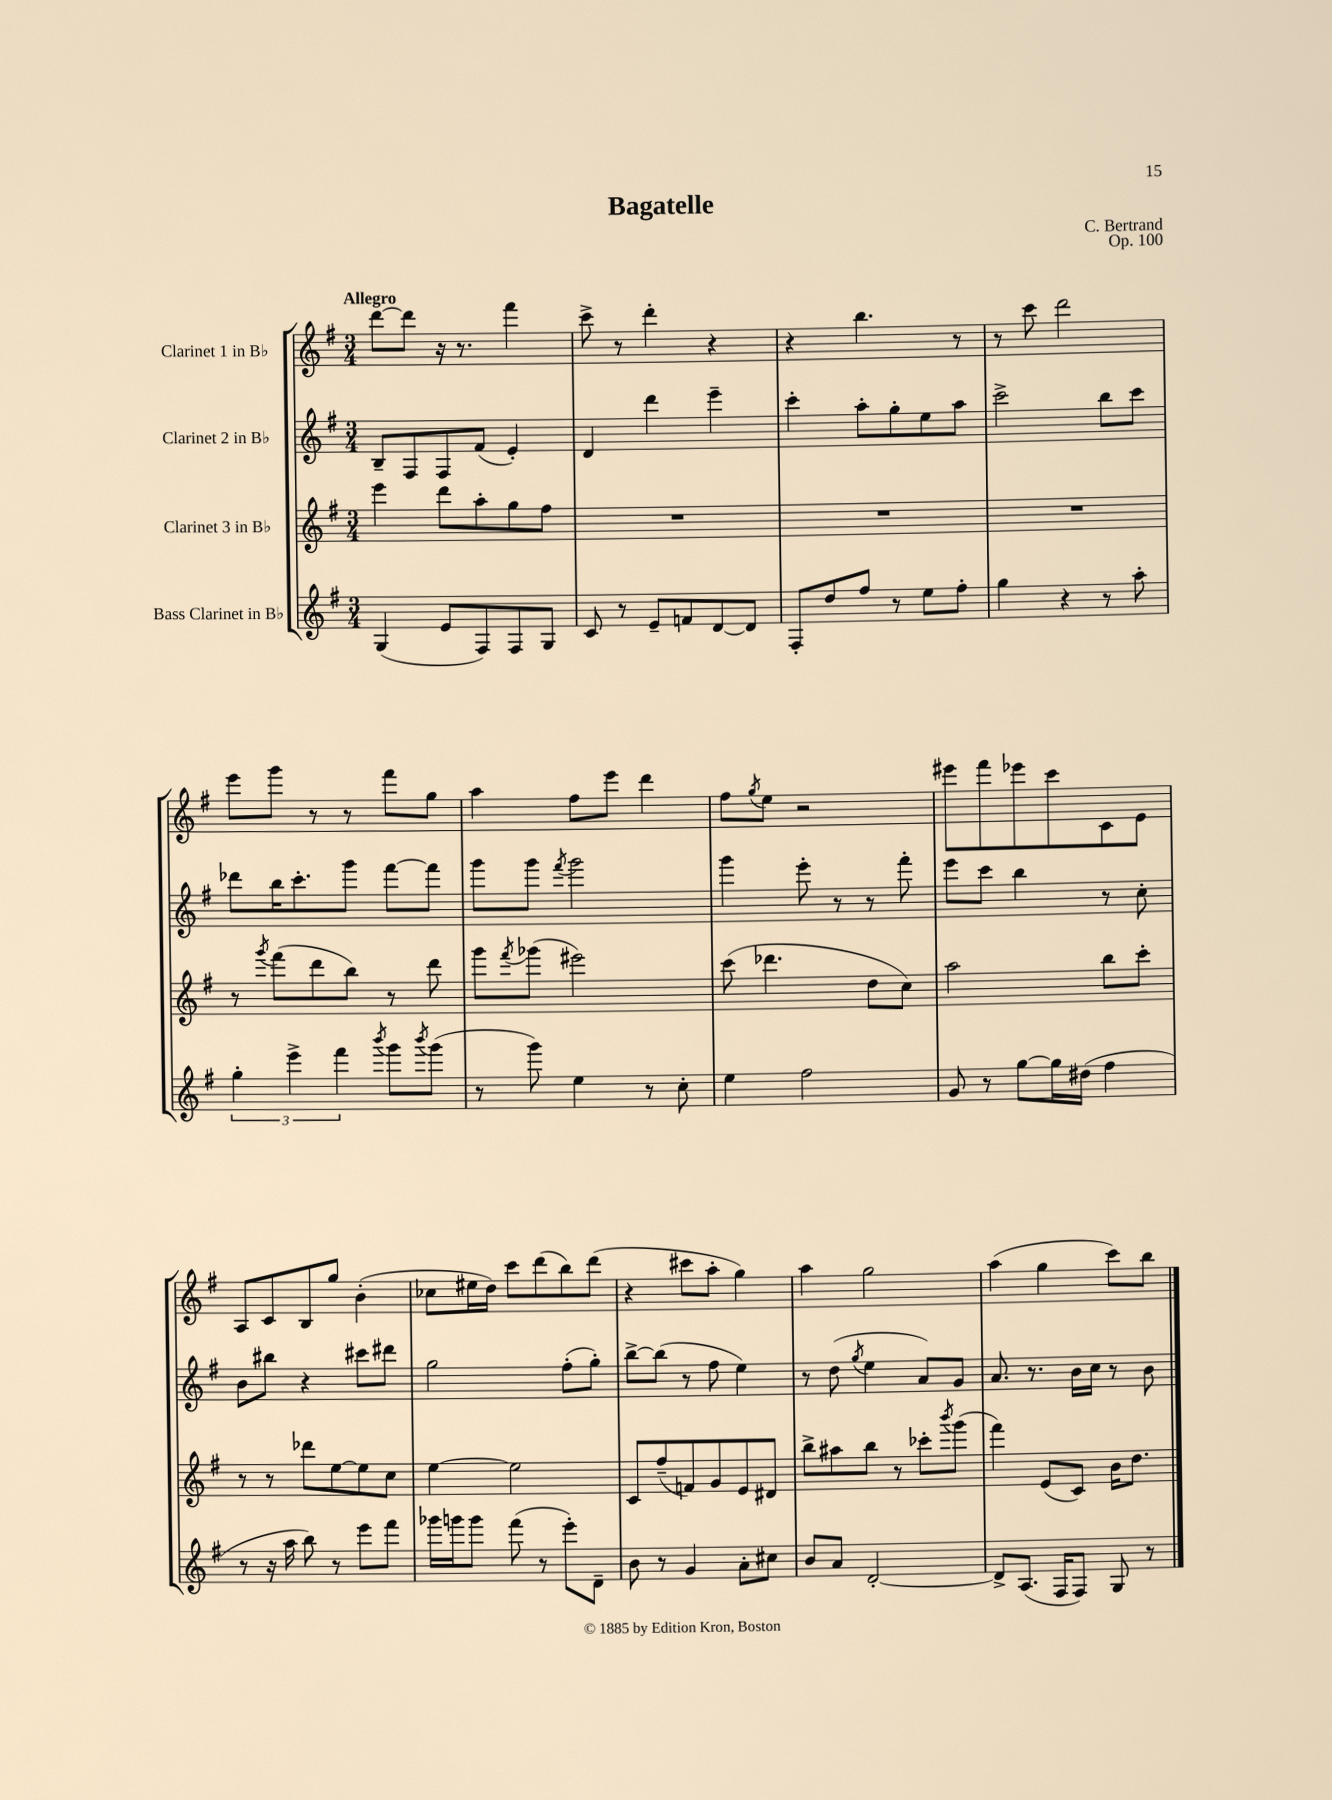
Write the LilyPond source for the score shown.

\header { title = "Bagatelle" composer = "C. Bertrand" opus = "Op. 100" }
<<
\new StaffGroup <<
\new Staff = "s0" \with { instrumentName = "Clarinet 1 in Bb" } {
    \clef treble \key g \major \numericTimeSignature \time 3/4 \tempo "Allegro"
    d'''8~ d'''8 r16 r8. fis'''4 |
    c'''8-> r8 d'''4-. r4 |
    r4 b''4. r8 |
    r8 c'''8 d'''2 |
    e'''8 g'''8 r8 r8 fis'''8 g''8 |
    a''4 fis''8 e'''8 d'''4 |
    fis''8 \acciaccatura { g''8 } e''8 r2 |
    eis'''8 fis'''8 ees'''8 c'''8 c'8 e'8 |
    a8 c'8 b8 g''8 b'4-.( |
    ces''8 eis''16 d''16) c'''8 d'''8( b''8) d'''8( |
    r4 cis'''8 a''8-. g''4) |
    a''4 g''2 |
    a''4( g''4 c'''8) b''8 \bar "|." |
}
\new Staff = "s1" \with { instrumentName = "Clarinet 2 in Bb" } {
    \clef treble \key g \major \numericTimeSignature \time 3/4
    b8-- fis8 fis8 fis'8( e'4-.) |
    d'4 d'''4 e'''4-- |
    c'''4-. a''8-. g''8-. e''8 a''8 |
    c'''2-> b''8 c'''8 |
    des'''8 b''16 c'''8.-. g'''8 fis'''8~ fis'''8 |
    g'''8 g'''8 \acciaccatura { fis'''8 } g'''2 |
    g'''4 e'''8-. r8 r8 fis'''8-. |
    e'''8 c'''8 b''4 r8 c''8-. |
    b'8 bis''8 r4 cis'''8 dis'''8 |
    g''2 fis''8-.( g''8-.) |
    b''8~-> b''8( r8 fis''8 e''4) |
    r8 d''8( \acciaccatura { g''8 } e''4 a'8) g'8 |
    a'8. r8. b'16 c''16 r8 b'8 \bar "|." |
}
\new Staff = "s2" \with { instrumentName = "Clarinet 3 in Bb" } {
    \clef treble \key g \major \numericTimeSignature \time 3/4
    e'''4 d'''8 a''8-. g''8 fis''8 |
    R2. |
    R2. |
    R2. |
    r8 \acciaccatura { g'''8 } fis'''8( d'''8 b''8) r8 d'''8 |
    g'''8 \acciaccatura { fis'''8 } ges'''8( eis'''2) |
    c'''8( des'''4. d''8 c''8) |
    a''2 b''8 c'''8-. |
    r8 r8 des'''8 e''8~ e''8 c''8 |
    e''4~ e''2 |
    c'8 fis''8--( f'8) g'8 e'8 dis'8 |
    b''8-> ais''8 b''8 r8 ces'''8-. \acciaccatura { b'''8 } g'''8( |
    fis'''4) e'8( c'8) b'16 d''8. \bar "|." |
}
\new Staff = "s3" \with { instrumentName = "Bass Clarinet in Bb" } {
    \clef treble \key g \major \numericTimeSignature \time 3/4
    g4( e'8 fis8) fis8 g8 |
    c'8 r8 e'8-- f'8 d'8~ d'8 |
    fis8-. d''8 fis''8 r8 e''8 fis''8-. |
    g''4 r4 r8 a''8-. |
    \tuplet 3/2 { g''4-. e'''4-> fis'''4 } \acciaccatura { b'''8 } g'''8 \acciaccatura { b'''8 } g'''8( |
    r8 g'''8) e''4 r8 c''8-. |
    e''4 fis''2 |
    g'8 r8 g''8~ g''16 dis''16( fis''4 |
    r8 r16 a''16 b''8) r8 e'''8 fis'''8 |
    ges'''16 g'''16 g'''8 fis'''8( r8 e'''8-.) d'8-- |
    b'8 r8 g'4 a'8-. cis''8 |
    b'8 a'8 d'2~-. |
    d'8-> a8.( fis16 fis8) g8 r8 \bar "|." |
}
>>
>>
\layout { \context { \Score \remove "Bar_number_engraver" } }
